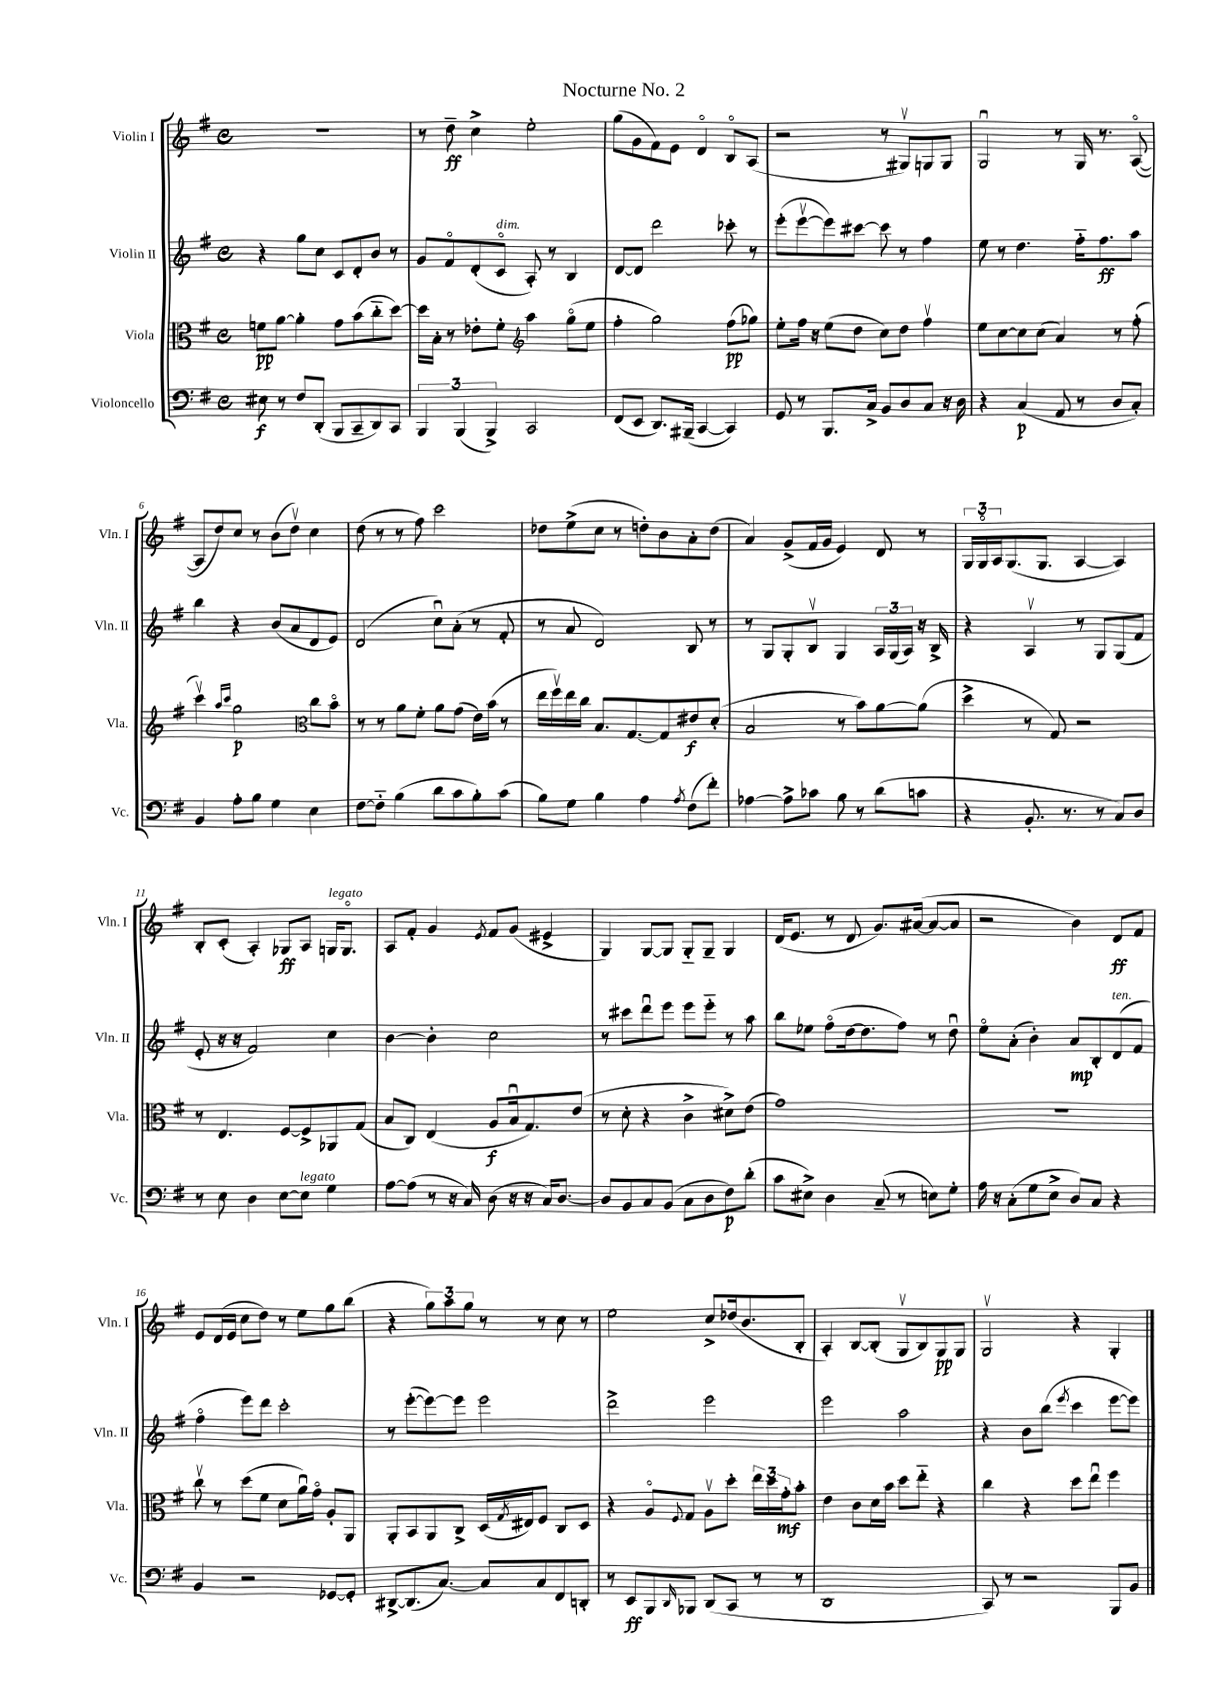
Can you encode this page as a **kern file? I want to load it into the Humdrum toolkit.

**kern	**kern	**kern	**kern
*staff4	*staff3	*staff2	*staff1
*clefF4	*clefC3	*clefG2	*clefG2
*k[f#]	*k[f#]	*k[f#]	*k[f#]
*M4/4	*M4/4	*M4/4	*M4/4
*met(c)	*met(c)	*met(c)	*met(c)
8E#	8f	4r	1r
8r	[8a	.	.
8F#	4a']	8gg	.
(8DD'	.	8cc	.
8BBB	8g	8c	.
8CC~	(8b	8d'	.
8DD)	8cc'~	8b	.
8CC	[8dd)	8r	.
=	=	=	=
6BBB	16dd]	8g	8r
.	16B'	.	.
.	8r	8f#o	8dd~
(6BBB	.	.	.
.	8e-'	(8d'	4cc^
6BBB^)	.	.	.
.	8f#'	8co	.
*	*clefG2	*	*
2CC	4aa	8A')	2ee'
.	.	8r	.
.	(8ggo	4B	.
.	8ee	.	.
=	=	=	=
(8FF#	4ff#'	[8d	(8gg
8EE	.	8d]	8g
8.DD)	2gg)	2ddd	8f#)
.	.	.	8e
(16BBB#~	.	.	.
[4CC	.	.	4do
4CC])	(8ff#	8ccc-'	8Bo
.	8gg-)	8r	(8A
=	=	=	=
8GG	8ee'	(8eee'	2r
8r	16ff#	[8eeev	.
.	16r	.	.
8.BBB	(8ee	8eee])	.
.	8dd	[8ccc#	.
16C^	.	.	.
8BB	8cc)	8ccc#]	8r
8D	8dd	8r	8G#v)
8C	4ff#v	4ff#	8G
16r	.	.	8G
16D	.	.	.
=	=	=	=
4r	8ee	8ee	2Gu
.	[8cc	8r	.
(4C	8cc]	4.dd	.
.	(8cc	.	.
8AA	4a)	.	8r
8r	.	16ff#'~	16G
.	.	8.ff#	8.r
8D	8r	.	.
8C')	(8ff#'	8aa	([8Ao
=	=	=	=
4BB	4cccv)	4bb	8A]
.	.	.	8dd)
.	16qqaa	.	.
.	16qqccc	.	.
8A'	2gg	4r	8cc
8B	.	.	8r
4G	.	(8b	(8b
.	.	8a	8ddv)
*	*clefC3	*	*
4E	8cc	8d	4cc
.	8bo	8e)	.
=	=	=	=
[8F#	8r	(2d	(8dd
8F#'~]	8r	.	8r
(4B	8a	.	8r
.	8f#'	.	8ff#)
8d	8a	8ccu)	2ccc
8c	(8g	(8a'	.
8B')	16e)	8r	.
.	(16b	.	.
(8c	8r	8f#'	.
=	=	=	=
8B)	16ee	8r	8dd-
.	16ff#v)	.	.
8G	16ee	8a	(8ee^
.	16cc	.	.
4B	8.B	2d)	8cc
.	.	.	8r
.	[8.G	.	.
4A	.	.	8dd')
.	8G]	.	8b
8qA	.	.	.
(8F#	8e#	8B	8a'
8f#')	(8d'	8r	(8dd
=	=	=	=
[4A-	2B	8r	4a)
.	.	8G	.
8A-^]	.	8G'	(8g^
8c-	.	8Bv	16f#
.	.	.	16g
8B	8r	4G	4e)
8r	8b)	.	.
(8d	[8a	24A	8d
.	.	(24G	.
.	.	24A)	.
8c	(8a]	16r	8r
.	.	16B^	.
=	=	=	=
4r	4dd^	4r	24G
.	.	.	24Go
.	.	.	24A
.	.	.	(8.G
8.BB'	8r	4Av	.
.	.	.	8.G
.	8G)	.	.
8.r	.	.	.
.	2r	8r	[4A
8r	.	8G	.
8C)	.	(8G	4A])
8D	.	8f#	.
=	=	=	=
8r	8r	8e'	8B'
8E	4.E	16r	(8c'
.	.	16r	.
4D	.	2f#)	4A')
[8E	[8F#	.	8G-
8E]	8F#^]	.	8A
4G	8AA-	4cc	16G
.	.	.	8.Go
.	(8G	.	.
=	=	=	=
[8A	8B	[4b	8A
(8A]	8C)	.	8f#'
8r	(4E	4b']	4g
16r	.	.	.
16C)	.	.	.
.	.	.	8qe
(8D	8A	2cc	8f#
16r	16Bu	.	(8g
16r	8.G)	.	.
16C)	.	.	4e#^
[8.D	.	.	.
.	(8e	.	.
=	=	=	=
8D]	8r	8r	4G)
8BB	8d'	8ccc#	.
8C	4r	8dddu	[8G
(8BB	.	8eee	8G]
8C	4c^	8eee	8G'~
8D	.	8eee'~	8G~
8F#)	8d#^)	8r	4G
(8d'	(8e	8aa	.
=	=	=	=
8c	1g)	8bb	(16d
.	.	.	8.e
8E#^)	.	8ee-	.
4D	.	(8ff#o	8r
.	.	[16dd	8d
.	.	8.dd]	.
(8C~	.	.	8.g)
8r	.	8ff#)	.
.	.	.	([16a#
8E)	.	8r	8a#_
8G'	.	8ddu	8a#]
=	=	=	=
16A	1r	8eeo	2r
16r	.	.	.
(8C'	.	(8a'	.
8G	.	4b')	.
8E^	.	.	.
8D)	.	8a	4b)
8C	.	8B'	.
4r	.	(8d	8d
.	.	8f#	8f#
=	=	=	=
4BB	8ccv	4ff#o	8e
.	8r	.	(16d
.	.	.	16e
2r	(8dd	8eee)	8cc
.	8f#	8ddd	8dd)
.	8d	2ccc'	8r
.	16au)	.	8ee
.	16go	.	.
[8GG-	8A'	.	8gg
8GG-']	8AA	.	(8bb
=	=	=	=
[8DD#^	8AA'	8r	4r
(8.DD#]	8BB	([8eee'	.
.	8AA	8eee_)	12gg)
[8.C)	.	.	.
.	.	.	12aa
.	8C^	8eee]	.
.	.	.	12gg
8C]	(16D	2eee	8r
.	8qG	.	.
.	16E#)	.	.
8C	8F#	.	8r
8FF#	8C	.	8cc
8DD'	8D	.	8r
=	=	=	=
8r	4r	2ddd^	2ee
8EE	.	.	.
8BBB	8Ao	.	.
16qqDD	8qqF#	.	.
8BBB-	8G	.	.
(8DD	8Av	2eee	8cc^
8CC	8dd'	.	(16dd-
.	.	.	8.b
8r	24ee	.	.
.	24dd	.	.
.	24g'	.	.
8r	8b'	.	8B'
=	=	=	=
1DD	4e	2eee	4A')
.	8c	.	[8B
.	16d	.	(8B']
.	16b	.	.
.	8dd	2aa	8Gv
.	8ee'~	.	8B)
.	4r	.	8G
.	.	.	8G
=	=	=	=
8CC)	4cc	4r	2Gv
8r	.	.	.
2r	4r	8b	.
.	.	(8bb	.
.	.	8qeee	.
.	8dd	4ccc	4r
.	8eeu	.	.
8BBB	4ff#	[8eee	4G'
8BB	.	8eee])	.
==	==	==	==
*-	*-	*-	*-
